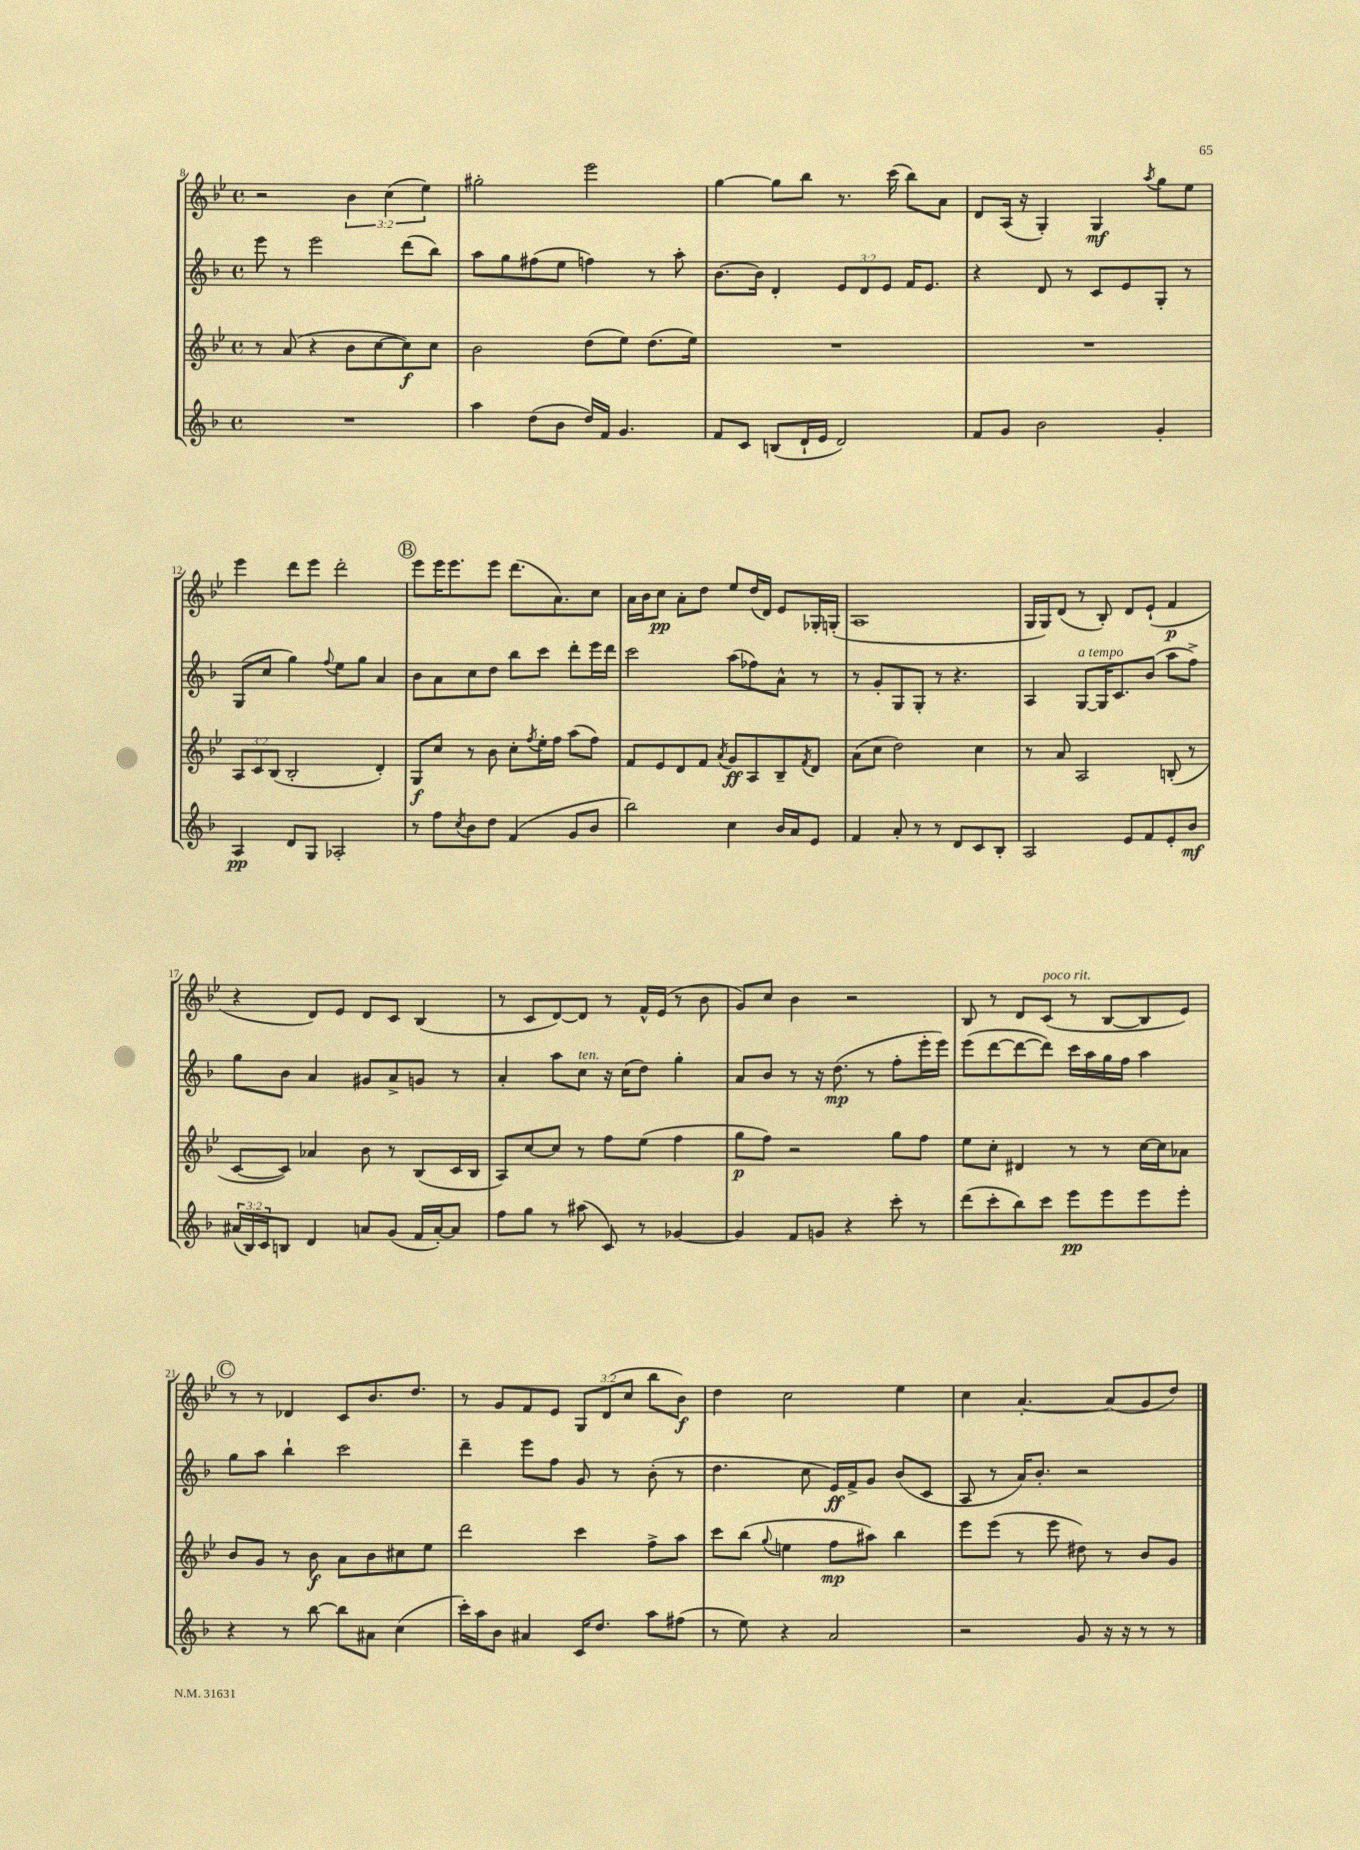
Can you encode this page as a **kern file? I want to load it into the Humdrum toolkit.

**kern	**dynam	**kern	**dynam	**kern	**dynam	**kern	**dynam
*part4	*part4	*part3	*part3	*part2	*part2	*part1	*part1
*staff4	*staff4	*staff3	*staff3	*staff2	*staff2	*staff1	*staff1
*clefG2	*	*clefG2	*	*clefG2	*	*clefG2	*
*k[b-]	*	*k[b-e-]	*	*k[b-]	*	*k[b-e-]	*
*M4/4	*	*M4/4	*	*M4/4	*	*M4/4	*
*met(c)	*	*met(c)	*	*met(c)	*	*met(c)	*
=8	=8	=8	=8	=8	=8	=8	=8
1r	.	8r	.	8eee\	.	2r	.
.	.	(8a/	.	8r	.	.	.
.	.	4r	.	2eee\	.	.	.
.	.	8b-\L	.	.	.	6b-\	.
.	.	[8cc\	.	.	.	.	.
.	.	.	.	.	.	(6cc\	.
.	.	8cc\])	f	(8ddd\L	.	.	.
.	.	.	.	.	.	6ee-\)	.
.	.	8cc\J	.	8bb-\J)	.	.	.
=9	=9	=9	=9	=9	=9	=9	=9
4aa\	.	2b-\	.	8aa\L	.	2gg#X'\	.
.	.	.	.	8gg\	.	.	.
(8dd\L	.	.	.	(8ff#X\	.	.	.
8b-\J	.	.	.	8ee\J	.	.	.
16dd/LL)	.	(8dd\L	.	4ffn\)	.	2eee-\	.
16f/JJ	.	.	.	.	.	.	.
4.g/	.	8ee-\J)	.	.	.	.	.
.	.	(8.dd\L	.	8r	.	.	.
.	.	.	.	8aa'\	.	.	.
.	.	16ee-\Jk)	.	.	.	.	.
=10	=10	=10	=10	=10	=10	=10	=10
8f/L	.	1r	.	[8.b-\L	.	[4gg\	.
8c/J	.	.	.	.	.	.	.
.	.	.	.	16b-\Jk]	.	.	.
(8Bn/L	.	.	.	4d'/	.	8gg\L]	.
16d`/L	.	.	.	.	.	8bb-\J	.
16e/JJ	.	.	.	.	.	.	.
2d/)	.	.	.	12e/L	.	8.r	.
.	.	.	.	12d/	.	.	.
.	.	.	.	12e/J	.	.	.
.	.	.	.	.	.	(16ccc\	.
.	.	.	.	16f/KL	.	8bb-\L)	.
.	.	.	.	8.e/J	.	.	.
.	.	.	.	.	.	8a\J	.
=11	=11	=11	=11	=11	=11	=11	=11
8f/L	.	1r	.	4r	.	8d/L	.
8g/J	.	.	.	.	.	(16A/Jk	.
.	.	.	.	.	.	16r	.
2b-\	.	.	.	8d/	.	4G'/)	.
.	.	.	.	8r	.	.	.
.	.	.	.	8c/L	.	4G/	mf
.	.	.	.	8e/	.	.	.
.	.	.	.	.	.	8qaa/	.
4g'/	.	.	.	8G'/J	.	8gg\L	.
.	.	.	.	8r	.	8ee-\J	.
!!LO:LB:g=z
=12	=12	=12	=12	=12	=12	=12	=12
4A/	pp	12A/L	.	(8G/L	.	4eee-\	.
.	.	12c/	.	.	.	.	.
.	.	.	.	8cc/J	.	.	.
.	.	(12B-/J	.	.	.	.	.
8d/L	.	2B-'/	.	4gg\)	.	8ddd\L	.
8G/J	.	.	.	.	.	8eee-\J	.
.	.	.	.	8qqff/	.	.	.
2A-X'/	.	.	.	8ee\L	.	2ddd'\	.
.	.	.	.	8gg\J	.	.	.
.	.	4d'/)	.	4a/	.	.	.
!!LO:REH:place=s1:t=B
=13	=13	=13	=13	=13	=13	=13	=13
8r	.	8G/L	f	8b-\L	.	8eee-\L	.
8ff\L	.	8cc/J	.	8a\	.	16eee-\K	.
.	.	.	.	.	.	8.eee-\	.
8qcc/	.	.	.	.	.	.	.
8b-\	.	8r	.	8cc\	.	.	.
8dd\J	.	8b-\	.	8dd\J	.	8eee-\J	.
(4f/	.	8cc'\L	.	8bb-\L	.	(8.ddd\L	.
.	.	8qff/	.	.	.	.	.
.	.	16ee-'\L	.	8ccc\J	.	.	.
.	.	16ff\JJ	.	.	.	8.a\)	.
8g/L	.	(8aa\L	.	8ddd'\L	.	.	.
8b-/J	.	8ff\J)	.	16eee\L	.	8cc\J	.
.	.	.	.	16ddd\JJ	.	.	.
=14	=14	=14	=14	=14	=14	=14	=14
2bb-\)	.	8f/L	.	2ccc\	.	16a\LL	.
.	.	.	.	.	.	16b-\J	.
.	.	8e-/	.	.	.	8cc\J	pp
.	.	8d/	.	.	.	8a'\L	.
.	.	8f/J	.	.	.	8dd\J	.
.	.	8qa/	.	.	.	.	.
4cc\	.	8g/L	ff	(8aa\L	.	8ee-/L	.
.	.	8A/	.	8ff-X\)	.	(16dd/L	.
.	.	.	.	.	.	16d/JJ)	.
16b-/LL	.	8B-~/	.	8a^^\J	.	8e-/L	.
16a/J	.	.	.	.	.	.	.
.	.	8qf/	.	.	.	.	.
8e/J	.	8d/J	.	8r	.	16G-X'/L	.
.	.	.	.	.	.	(16Gn'/JJ	.
=15	=15	=15	=15	=15	=15	=15	=15
4f/	.	(8a\L	.	8r	.	1A	.
.	.	8cc\J	.	8g'/L	.	.	.
8a'/	.	2dd\)	.	8G/	.	.	.
8r	.	.	.	8G'/J	.	.	.
8r	.	.	.	8r	.	.	.
8d/L	.	.	.	4.r	.	.	.
8c/	.	4cc\	.	.	.	.	.
8B-'/J	.	.	.	.	.	.	.
=16	=16	=16	=16	=16	=16	=16	=16
2A/	.	8r	.	4A/	.	16G/LL	.
.	.	.	.	.	.	16G/J)	.
.	.	8a/	.	.	.	(8d/J	.
!	!	!	!	!LO:TX:a:i:t=a tempo	!	!	!
.	.	2A/	.	[8G/L	.	8r	.
.	.	.	.	16G/K]	.	8B-'/)	.
.	.	.	.	8.c/	.	.	.
8e/L	.	.	.	.	.	8d/L	.
8f/	.	.	.	(8b-/J	.	(8e-`/J	.
8e'/	.	(8Bn'/	.	8aa\L	.	4f/	p
8b-/J	mf	8r	.	8ff^\J)	.	.	.
!!LO:LB:g=z
=17	=17	=17	=17	=17	=17	=17	=17
(24a#X/LL	.	[8c/L	.	8gg\L	.	4r	.
24B-/)	.	.	.	.	.	.	.
24c/J	.	.	.	.	.	.	.
8Bn/J	.	8c/J])	.	8b-\J	.	.	.
4d/	.	4a-X/	.	4a/	.	8d/L)	.
.	.	.	.	.	.	8e-/J	.
8an/L	.	8b-\	.	8g#X/L	.	8d/L	.
(8g/J	.	8r	.	8a^/	.	8c/J	.
16f/LL	.	(8B-/L	.	8gn/J	.	(4B-/	.
[16a'/J)	.	.	.	.	.	.	.
8a/J]	.	16c/L	.	8r	.	.	.
.	.	16B-/JJ	.	.	.	.	.
=18	=18	=18	=18	=18	=18	=18	=18
8ff\L	.	8A/L)	.	4a'/	.	8r	.
8gg\J	.	[8cc/	.	.	.	8c/L	.
8r	.	8cc/J]	.	8aa\L	.	[8d/)	.
!	!	!	!	!LO:TX:a:i:t=ten.	!	!	!
(8aa#X\	.	8r	.	8cc\J	.	8d/J]	.
8c/)	.	8ff\L	.	16r	.	8r	.
.	.	.	.	(16cc\KL	.	.	.
8r	.	(8ee-\J	.	8dd\J)	.	16f^^/LL	.
.	.	.	.	.	.	(16e-/JJ	.
[4g-X/	.	4ff\	.	4gg'\	.	8r	.
.	.	.	.	.	.	8b-\	.
=19	=19	=19	=19	=19	=19	=19	=19
4g-/]	.	8gg\L	p	8a/L	.	8g/L)	.
.	.	8ff\J)	.	8b-/J	.	8cc/J	.
8f/L	.	2r	.	8r	.	4b-\	.
8gn/J	.	.	.	16r	.	.	.
.	.	.	.	(8.dd\	mp	.	.
4r	.	.	.	.	.	2r	.
.	.	.	.	8r	.	.	.
8ccc'\	.	8gg\L	.	8ff'\L	.	.	.
8r	.	8ff\J	.	16eee'\L	.	.	.
.	.	.	.	16eee\JJ)	.	.	.
=20	=20	=20	=20	=20	=20	=20	=20
(8ddd\L	.	8ee-\L	.	(8eee\L	.	8B-/	.
8ccc'\	.	8cc'\J	.	[8ddd\	.	8r	.
8bb-\)	.	4d#X/	.	8ddd\_	.	8d/L	.
!	!	!	!	!	!	!LO:TX:a:i:t=poco rit.	!
8ccc\J	.	.	.	8ddd\J])	.	(8c/J	.
8eee\L	pp	8r	.	16ccc\LL	.	8r	.
.	.	.	.	16aa\	.	.	.
8eee\	.	8r	.	16gg\	.	[8B-/L	.
.	.	.	.	16ff\JJ	.	.	.
8eee\	.	[16cc\LL	.	4aa\	.	8B-/]	.
.	.	16cc\J]	.	.	.	.	.
8eee'\J	.	8a-X\J	.	.	.	8e-/J)	.
!!LO:LB:g=z
!!LO:REH:place=s1:t=C
=21	=21	=21	=21	=21	=21	=21	=21
4r	.	8b-/L	.	8gg\L	.	8r	.
.	.	8g/J	.	8aa\J	.	8r	.
8r	.	8r	.	4bb-`\	.	4d-X/	.
[8bb-\	.	8b-\	f	.	.	.	.
8bb-\L]	.	8a\L	.	2ccc\	.	8c/L	.
8a#X\J	.	8b-\	.	.	.	8.b-/	.
(4cc\	.	8cc#X\	.	.	.	.	.
.	.	.	.	.	.	8.dd/J	.
.	.	8ee-\J	.	.	.	.	.
=22	=22	=22	=22	=22	=22	=22	=22
16ccc'\LL)	.	2ddd\	.	4ddd~\	.	8r	.
16aa\J	.	.	.	.	.	.	.
8b-\J	.	.	.	.	.	8g/L	.
4a#X/	.	.	.	8eee\L	.	8f/	.
.	.	.	.	8ff\J	.	8e-/J	.
16c/KL	.	4ccc\	.	8g/	.	12G/L	.
8.dd/J	.	.	.	.	.	.	.
.	.	.	.	.	.	(12d/	.
.	.	.	.	8r	.	.	.
.	.	.	.	.	.	12cc/J	.
8aa\L	.	8ff^\L	.	(8b-'\	.	8bb-\L	.
(8ff#X\J	.	8aa\J	.	8r	.	8b-\J)	f
=23	=23	=23	=23	=23	=23	=23	=23
8r	.	8ccc\L	.	4.dd\	.	4dd\	.
8ee\)	.	(8bb-\J	.	.	.	.	.
.	.	8qqgg/	.	.	.	.	.
4r	.	4een\	.	.	.	2cc\	.
.	.	.	.	8cc\	.	.	.
2a/	.	8ff\L	mp	16e/LL)	ff	.	.
.	.	.	.	16f^/J	.	.	.
.	.	8aa#X\J)	.	8g/J	.	.	.
.	.	4bb-\	.	(8b-/L	.	4ee-\	.
.	.	.	.	8c/J	.	.	.
=24	=24	=24	=24	=24	=24	=24	=24
2r	.	8eee-\L	.	8A/	.	4cc\	.
.	.	(8eee-\J	.	8r	.	.	.
.	.	8r	.	16a/KL)	.	[4.a'/	.
.	.	.	.	8.b-'/J	.	.	.
.	.	8eee-\	.	.	.	.	.
8g/	.	8dd#X\)	.	2r	.	.	.
16r	.	8r	.	.	.	(8a/L]	.
16r	.	.	.	.	.	.	.
8r	.	8b-/L	.	.	.	8g/	.
8r	.	8g/J	.	.	.	8dd/J)	.
==	==	==	==	==	==	==	==
*-	*-	*-	*-	*-	*-	*-	*-
